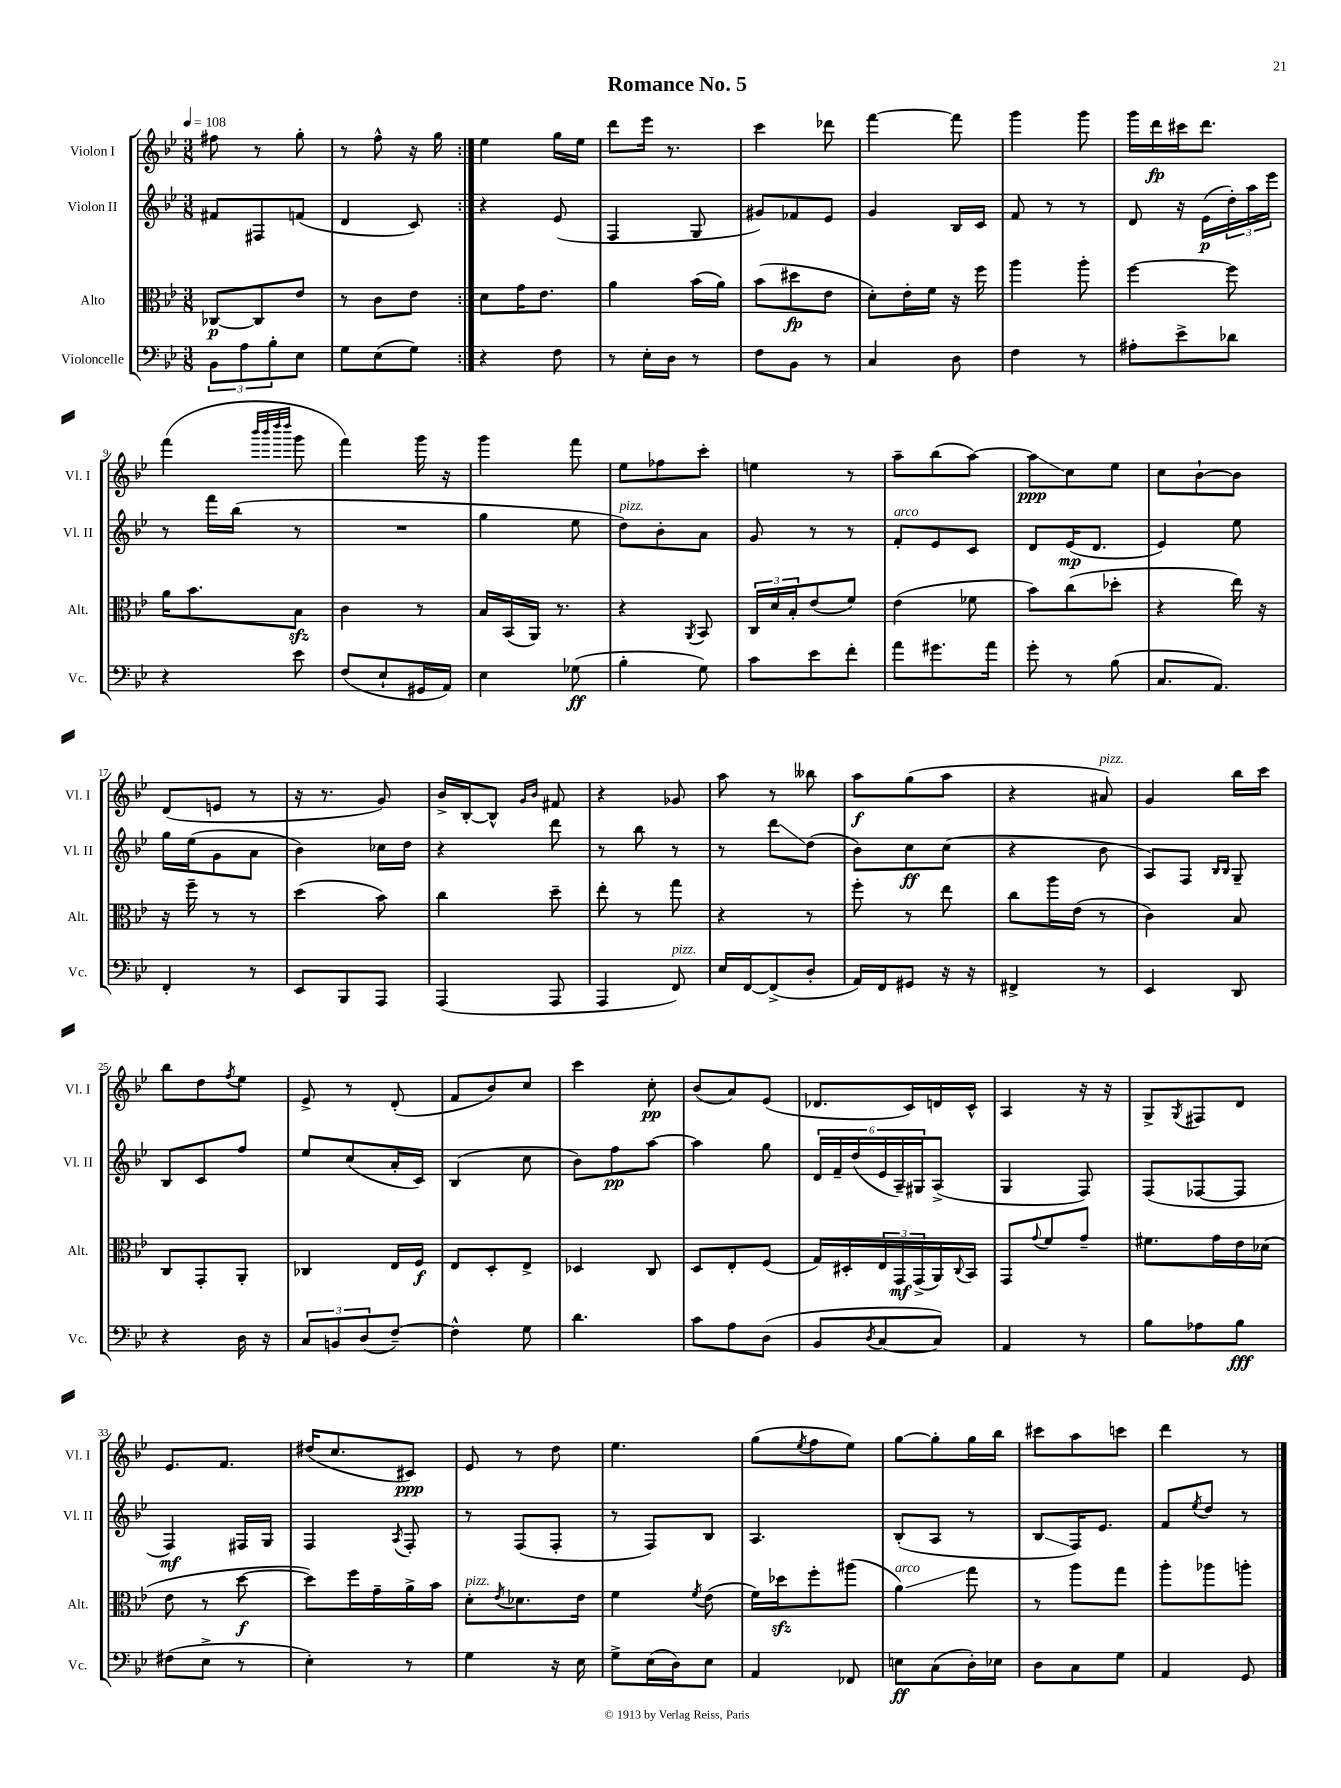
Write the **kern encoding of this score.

**kern	**kern	**kern	**kern
*staff4	*staff3	*staff2	*staff1
*clefF4	*clefC3	*clefG2	*clefG2
*k[b-e-]	*k[b-e-]	*k[b-e-]	*k[b-e-]
*M3/8	*M3/8	*M3/8	*M3/8
*MM108	*MM108	*MM108	*MM108
12BB-	[8C-	8f#	8ff#
12A	.	.	.
.	8C-]	8F#	8r
12B-'	.	.	.
8E-	8e-	(8f	8gg'
=	=	=	=
8G	8r	4d	8r
(8E-	8c	.	8ff^^
8G)	8e-	8c)	16r
.	.	.	16gg
=:|!	=:|!	=:|!	=:|!
4r	8d	4r	4ee-
.	16g	.	.
.	8.e-	.	.
8F	.	(8e-	16gg
.	.	.	16ee-
=	=	=	=
8r	4a	4F	8ddd
16E-'	.	.	16eee-
16D	.	.	8.r
8r	(16b-	8G	.
.	16a)	.	.
=	=	=	=
8F	(8b-	8g#)	4ccc
8BB-	8dd#	8f-	.
8r	8e-	8e-	8ddd-
=	=	=	=
4C	8d')	4g	[4fff
.	16e-'	.	.
.	16f	.	.
8D	16r	16B-	8fff]
.	16ff	16c	.
=	=	=	=
4F	4aa	8f	4ggg
.	.	8r	.
8r	8aa'	8r	8ggg
=	=	=	=
8A#'	[4ff	8d	16ggg
.	.	.	16ddd
8e-^	.	16r	16ccc#
.	.	(16e-	8.ddd
8d-	8ff]	24dd')	.
.	.	24aa	.
.	.	24eee-	.
=	=	=	=
4r	16a	8r	(4fff
.	8.b-	.	.
.	.	16fff	.
.	.	(16bb-	.
.	.	.	32qqbbb-
.	.	.	32qqbbb-
.	.	.	32qqdddd
.	.	.	32qqdddd
8e-	8B-	8r	8ggg
=	=	=	=
(8F	4c	4.r	4fff)
8E-`	.	.	.
16GG#	8r	.	16ggg
16AA)	.	.	16r
=	=	=	=
4E-	16B-	4gg	4ggg
.	(16BB-	.	.
.	16AA)	.	.
.	8.r	.	.
(8G-	.	8ee-	8fff
=	=	=	=
4B-'	4r	8dd)	8ee-
.	.	8b-'	8ff-
.	8qAA	.	.
8G)	8BB-	8a	8ccc'
=	=	=	=
8c	24C	8g	4ee
.	24d	.	.
.	24B-'	.	.
8e-	(8e-	8r	.
8f'	8f)	8r	8r
=	=	=	=
8a	(4e-	8f'	8aa~
8.g#	.	8e-	(8bb-
.	8f-	8c	[8aa)
16a	.	.	.
=	=	=	=
8g'	8b-)	8d	8aa]
8r	(8cc	(16e-	8cc
.	.	8.d	.
(8B-	8dd-'	.	8ee-
=	=	=	=
8.C	4r	4e-)	8cc
.	.	.	[8b-`
8.AA)	.	.	.
.	16ee-)	8ee-	8b-]
.	16r	.	.
=	=	=	=
4FF'	16r	16gg	(8d
.	16ff~	(16ee-	.
.	8r	8g	8e
8r	8r	8a	8r
=	=	=	=
8EE-	(4dd	4b-)	16r
.	.	.	8.r
8BBB-	.	.	.
8AAA	8b-)	16cc-	8g)
.	.	16dd	.
=	=	=	=
(4AAA	4cc	4r	16b-^
.	.	.	[16B-'
.	.	.	8B-^^]
.	.	.	16qqg
.	.	.	16qqb-
8AAA	8dd~	8ddd	8f#
=	=	=	=
4AAA	8ee-'	8r	4r
.	8r	8bb-	.
8FF)	8gg	8r	8g-
=	=	=	=
16E-	4r	8r	8aa
[16FF	.	.	.
(8FF^]	.	8ddd	8r
8D'	8r	(8dd	8bb--
=	=	=	=
16AA)	8ff'	8b-)	8aa
16FF	.	.	.
8GG#	8r	8cc	(8gg
16r	8ee-	(8cc	8aa
16r	.	.	.
=	=	=	=
4FF#^	8cc	4r	4r
.	16aa	.	.
.	(16e-	.	.
8r	8r	8b-	8a#)
=	=	=	=
4EE-	4c)	8A)	4g
.	.	8F	.
.	.	16qqB-	.
.	.	16qqB-	.
8DD	8B-	8G~	16bb-
.	.	.	16ccc
=	=	=	=
4r	8C	8B-	8bb-
.	8GG'	8c	8dd
.	.	.	8qff
16D	8AA'	8ff	8ee-
16r	.	.	.
=	=	=	=
12C	4C-	8ee-	8e-^
12BB	.	.	.
.	.	(8cc	8r
(12D	.	.	.
[8F~)	16E-	16a'	(8d'
.	16F	16c)	.
=	=	=	=
4F^^]	8E-	(4B-	8f
.	8D'	.	8b-)
8G	8E-^	8cc	8cc
=	=	=	=
4.d	4D-	8b-)	4ccc
.	.	8ff	.
.	8C	[8aa	8cc'
=	=	=	=
8c	8D	4aa]	(8b-
8A	8E-'	.	8a)
(8D	(8F	8gg	(8e-
=	=	=	=
8BB-	16G)	24d	8.d-
.	.	24f~	.
.	16D#'	.	.
.	.	(24dd	.
8qD	.	.	.
[8C	24E-	24e-	.
.	24GG	24A~)	.
.	.	.	16c)
.	(24GG^	24G#	.
8C])	16AA)	(8A^	16d
.	8qqC	.	.
.	16BB-	.	16c^^
=	=	=	=
4AA	8GG	4G	4A
.	8qqg	.	.
.	8f	.	.
8r	8g~	8F)	16r
.	.	.	16r
=	=	=	=
8B-	8.f#	(8F	8G^
.	.	.	8qG
8A-	.	[8F-	8F#
.	16g	.	.
8B-	16e-	8F-]	8d
.	(16d-	.	.
=	=	=	=
(8F#	8e-	4F)	8.e-
8E-^	8r	.	.
.	.	.	8.f
8r	[8dd	16F#	.
.	.	16G	.
=	=	=	=
4E-')	8dd])	4F	(16dd#
.	.	.	8.cc
.	16ff	.	.
.	16g~	.	.
.	.	8qA	.
8r	16a^	8F'	8c#)
.	16b-	.	.
=	=	=	=
4G	8d'	8r	8e-
.	8qe-	.	.
.	8.d-	(8F	8r
16r	.	8F'	8dd
16E-	16e-	.	.
=	=	=	=
8G^	4f	8r	4.ee-
(16E-	.	8F)	.
16D)	.	.	.
.	8qf	.	.
8E-	(8e-	8B-	.
=	=	=	=
4AA	16f)	4.A	(8gg
.	16dd-	.	.
.	.	.	8qee-
.	8ff'	.	8ff
8FF-	(8aa#	.	8ee-)
=	=	=	=
8E	4a)	(8B-'	[8gg
(8C	.	8A	8gg']
16D')	8gg	8r	16gg
16E-	.	.	16bb-
=	=	=	=
8D	8r	8B-	8ccc#
8C	8aa	16F)	8aa
.	.	8.e-	.
8G	8gg	.	8ccc
=	=	=	=
4AA	8aa'	8f	4ddd
.	.	8qee-	.
.	8aa-	8dd	.
8GG	8aa'	8r	8r
==	==	==	==
*-	*-	*-	*-
